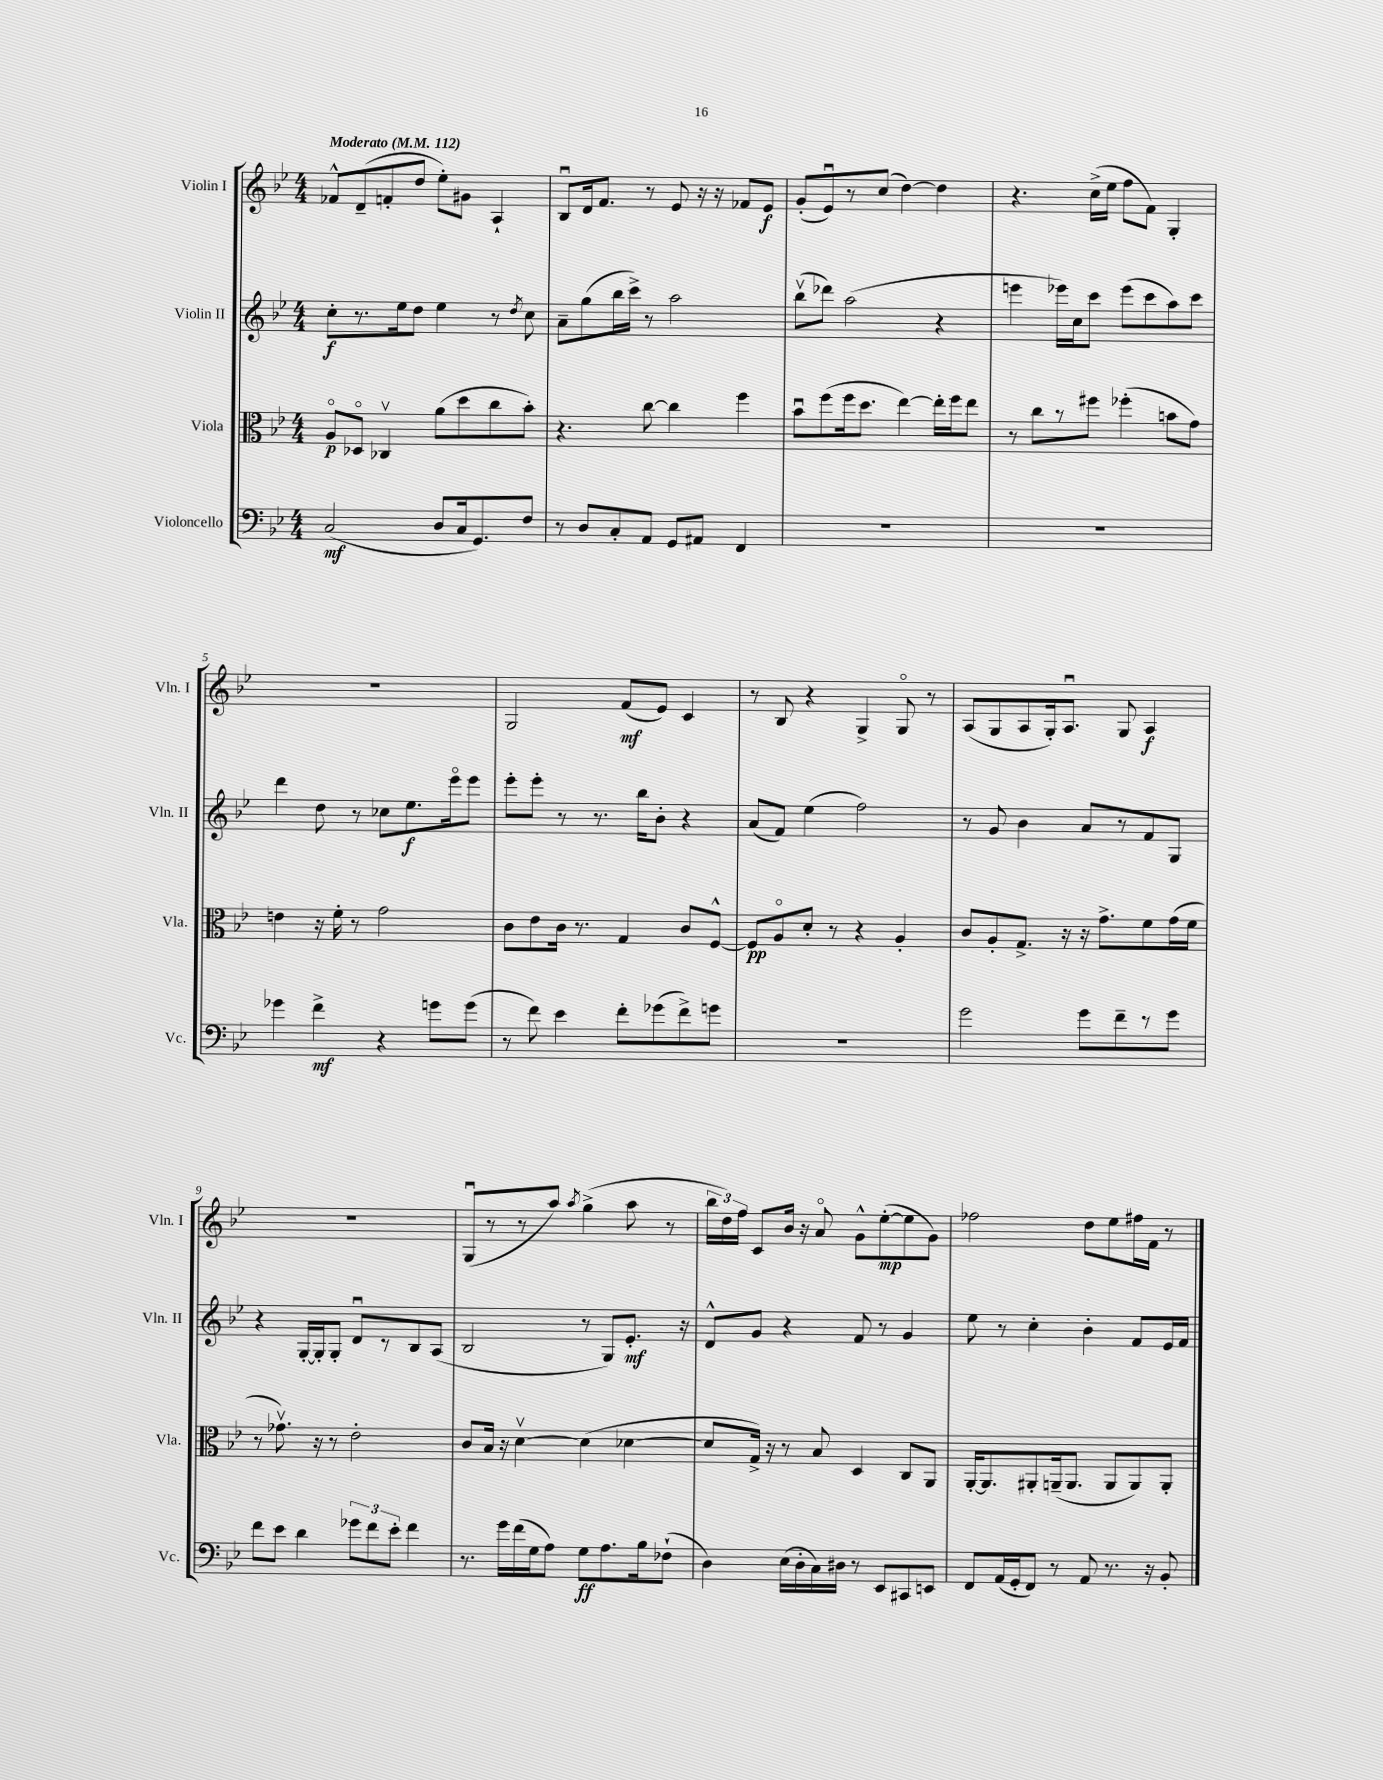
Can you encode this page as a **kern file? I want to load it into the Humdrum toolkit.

**kern	**kern	**kern	**kern
*staff4	*staff3	*staff2	*staff1
*clefF4	*clefC3	*clefG2	*clefG2
*k[b-e-]	*k[b-e-]	*k[b-e-]	*k[b-e-]
*M4/4	*M4/4	*M4/4	*M4/4
*MM112	*MM112	*MM112	*MM112
(2C	8Ao	8cc'	8f-^^
.	8D-o	8.r	(8d~
.	4C-v	.	8f'
.	.	16ee-	.
.	.	8dd	8dd
8D	(8a	4ee-	8ee-')
16C	8dd	.	8g#
8.GG)	.	.	.
.	8cc	8r	4A`
.	.	8qdd	.
8F	8b-')	8cc	.
=	=	=	=
8r	4.r	8a~	8B-u
8D	.	(8gg	16d
.	.	.	8.f
8C'	.	16bb-	.
.	.	16ccc^)	.
8AA	[8cc	8r	8r
8GG	4cc]	2aa	8e-
8AA#	.	.	16r
.	.	.	16r
4FF	4ff	.	8f-
.	.	.	8e-
=	=	=	=
1r	8b-u	(8bb-v	(8g'
.	(8ff	8ddd-)	8e-u)
.	16ff	(2aa	8r
.	8.dd	.	.
.	.	.	(8cc
.	[4ee-)	.	[4dd)
.	16ee-']	4r	4dd]
.	16ff	.	.
.	8ee-	.	.
=	=	=	=
1r	8r	4eee	4.r
.	8cc	.	.
.	8r	16eee-)	.
.	.	16cc	.
.	8ff#	8ccc	(16cc^
.	.	.	16ee-
.	(4ff-'	(8eee-	8ff
.	.	8ccc	8f)
.	8b	8aa)	4G'
.	8g)	8ccc	.
=	=	=	=
4g-	4e	4ddd	1r
4f^	16r	8dd	.
.	16f'	.	.
.	8r	8r	.
4r	2g	8cc-	.
.	.	8.ee-	.
8g	.	.	.
.	.	16eee-o	.
(8g	.	8eee-	.
=	=	=	=
8r	8c	8eee-'	2G
8f)	8e-	8eee-'	.
4e-	16c	8r	.
.	8.r	.	.
.	.	8.r	.
8f'	4G	.	(8f
.	.	16bb-	.
(8g-	.	8b-'	8e-)
8f^)	8c	4r	4c
8g	[8F^^	.	.
=	=	=	=
1r	8F]	(8a	8r
.	8Ao	8f)	8B-
.	8d'	(4ee-	4r
.	8r	.	.
.	4r	2ff)	4G^
.	4A'	.	8Go
.	.	.	8r
=	=	=	=
2g	8c	8r	(8A
.	8A'	8g	8G
.	8.G^	4b-	8A
.	.	.	16G')
.	16r	.	8.Au
8g	16r	8a	.
.	8.g^	.	.
8f~	.	8r	8G
8r	8f	8f	4A
8g	(16g	8G	.
.	16f	.	.
=	=	=	=
8f	8r	4r	1r
8e-	8.g-v)	.	.
4d	.	[16G'	.
.	16r	16G']	.
.	8r	8G'	.
12g-	2e-'	8du	.
12f	.	.	.
.	.	8r	.
12e-'	.	.	.
4f	.	8B-	.
.	.	(8A	.
=	=	=	=
8.r	8c	2B-	(8Gu
.	16B-	.	8r
16g	16r	.	.
(16f	[4dv	.	8r
16G	.	.	.
8A)	.	.	8aa)
.	.	.	8qaa
8G	(4d]	8r	(4gg^
8.A	.	8G)	.
.	[4d-	8.e-'	8aa
16B-	.	.	.
(8F-`	.	.	8r
.	.	16r	.
=	=	=	=
4D)	8d-]	8d^^	24bb-
.	.	.	24dd)
.	.	.	24ff
.	16G^)	8g	8c
.	16r	.	.
(16E-	8r	4r	16b-
16D'	.	.	16r
16C)	8B-	.	8ao
16D#	.	.	.
8r	4D	8f	8g^^
8EE-	.	8r	([8ee-'
8CC#	8C	4g	8ee-]
8EE	8AA	.	8g)
=	=	=	=
8FF	[16AA'	8ee-	2ff-
.	8.AA]	.	.
(16AA	.	8r	.
16GG'	.	.	.
8FF)	8AA#'	4cc'	.
8r	(16AA~	.	.
.	8.AA	.	.
8AA	.	4b-'	8dd
8.r	8AA	.	8ee-
.	8AA)	8f	16ff#
16r	.	.	16f
8BB-'	8AA'	16e-	8r
.	.	16f	.
==	==	==	==
*-	*-	*-	*-
